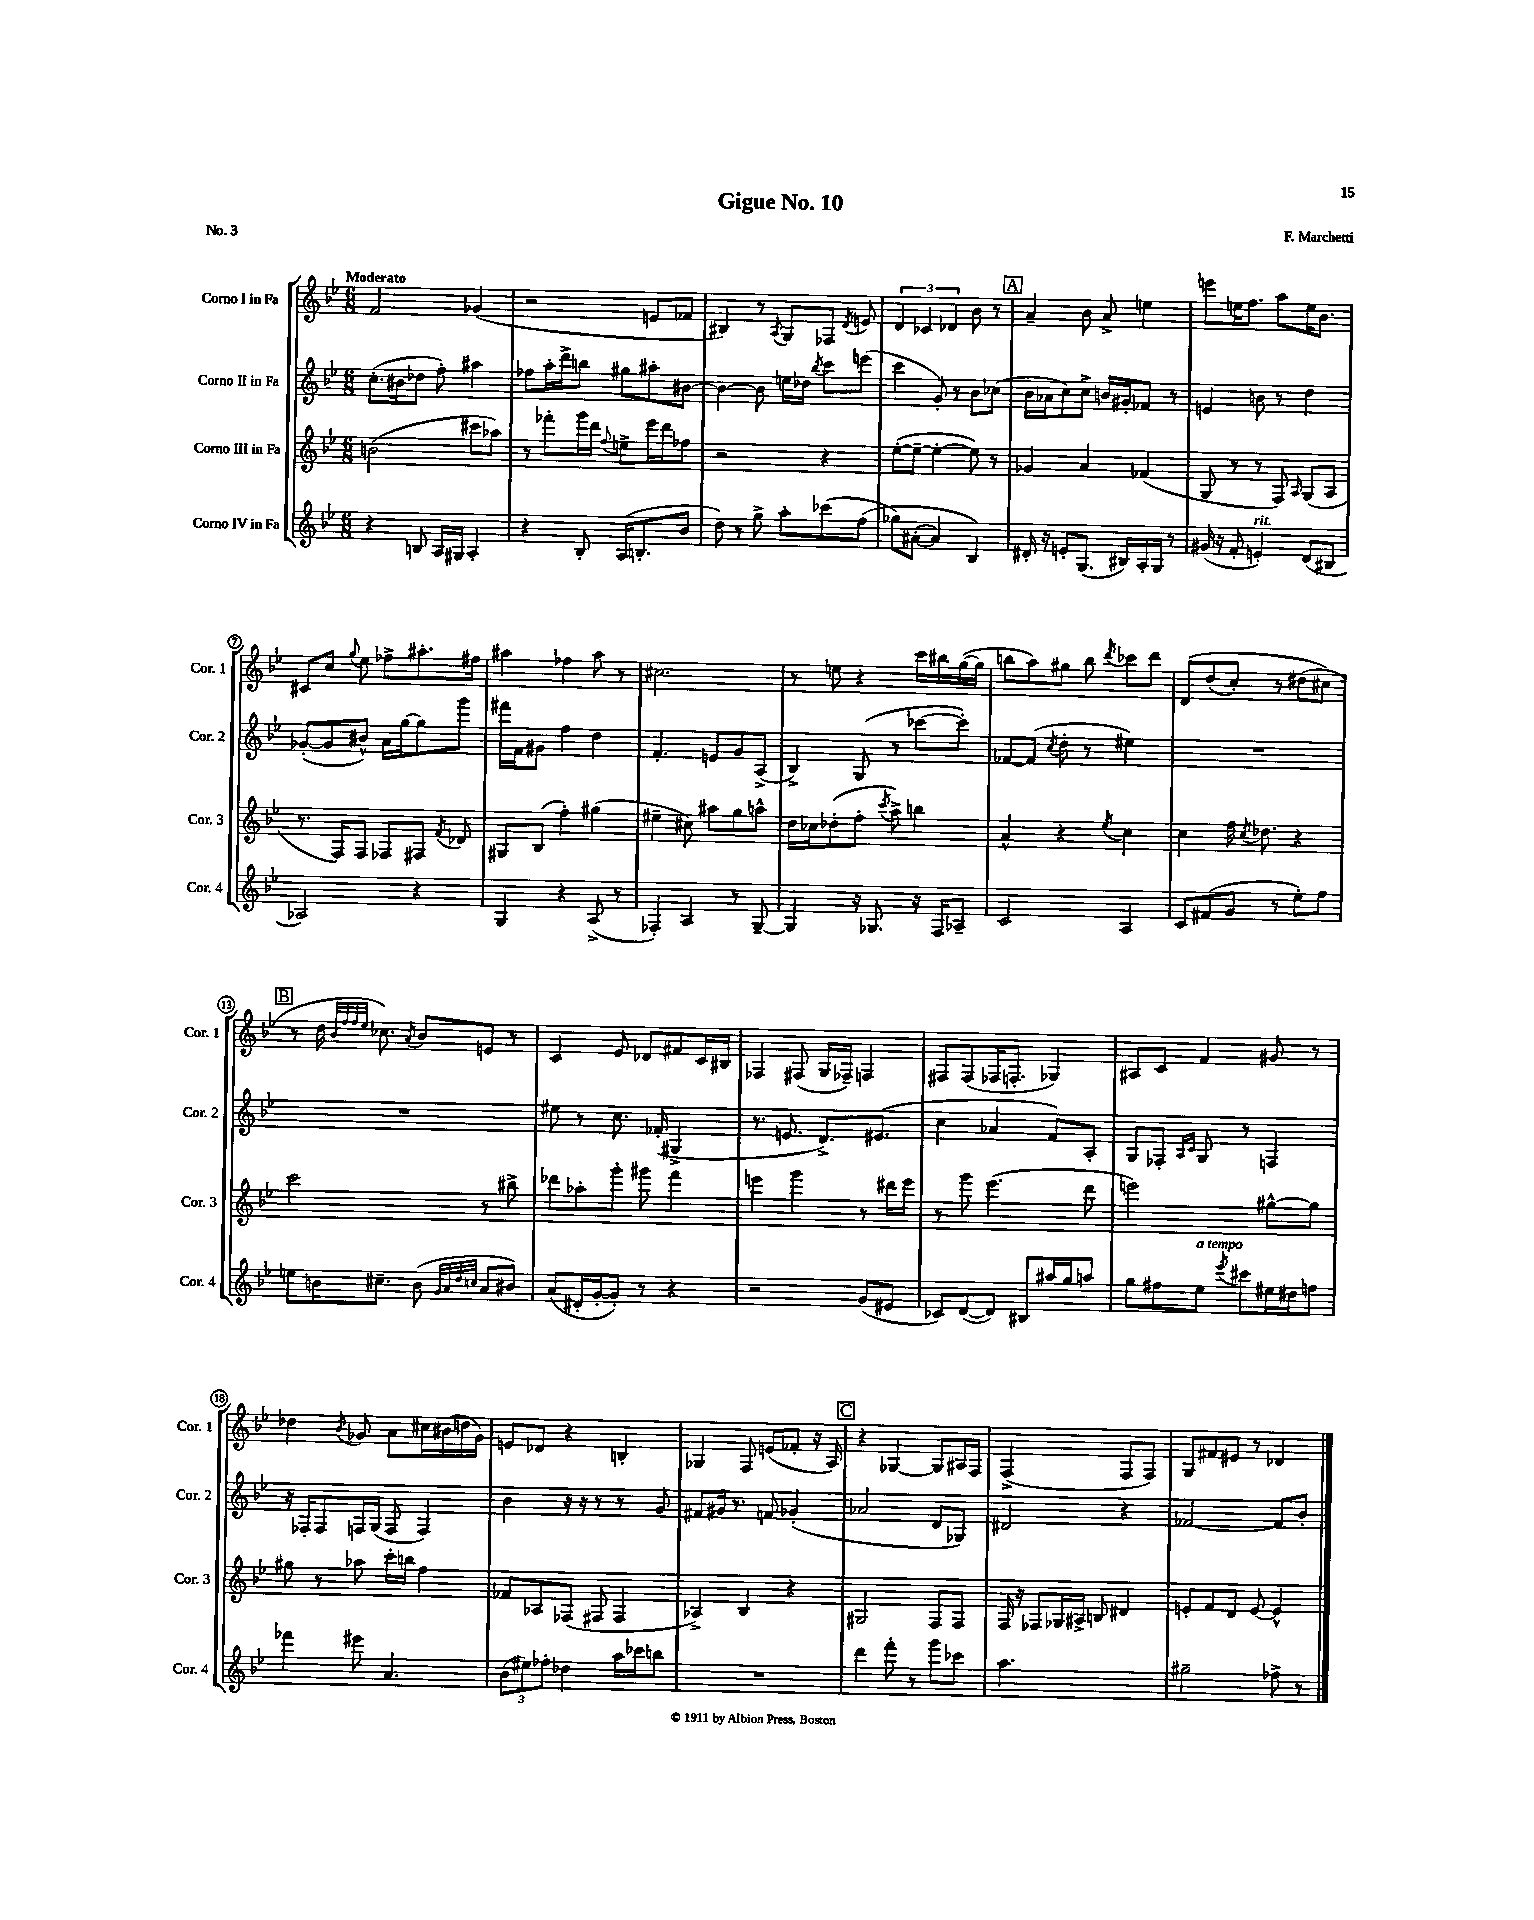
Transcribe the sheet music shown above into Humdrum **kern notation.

**kern	**kern	**kern	**kern
*part4	*part3	*part2	*part1
*staff4	*staff3	*staff2	*staff1
*I"Corno IV in Fa	*I"Corno III in Fa	*I"Corno II in Fa	*I"Corno I in Fa
*I'Cor. 4	*I'Cor. 3	*I'Cor. 2	*I'Cor. 1
*clefG2	*clefG2	*clefG2	*clefG2
*k[b-e-]	*k[b-e-]	*k[b-e-]	*k[b-e-]
*M6/8	*M6/8	*M6/8	*M6/8
=1	=1	=1	=1
!	!	!	!LO:TX:a:B:t=Moderato
4r	(2bn\	(8.cc'\L	2f/
.	.	16b#X\k	.
8Bn/	.	8dd-X\J	.
16A/LL	.	8ff'\)	.
16G#X/JJ	.	.	.
4A'/	8ccc#X\L	4aa#X\	(4g-X/
.	8aa-X\J)	.	.
=2	=2	=2	=2
4r	8r	8ff-X\L	2r
.	8fff-X'\L	16aa'\L	.
.	.	16ddd^\J	.
8B-'/	16ggg\L	8bbn\J	.
.	16ddd\JJ	.	.
.	8qqff/	.	.
(16A/KL	8een^\L	8gg#X\L	.
8.Bn'/	.	.	.
.	16eee-\L	8aa#X'\	8en/L
.	16ddd\J	.	.
8b-/J	8ff-X\J	[8b#X\J	8f-X/J
=3	=3	=3	=3
8dd\)	2r	4b#\_	4B#X/)
8r	.	.	.
8gg^\	.	8b#\]	8r
.	.	.	8qA/
8aa'\L	.	16een\LL	8G/L
.	.	16dd-X\JJ	.
.	.	8qbb-/	.
(8ccc-X\	4r	8ccc\L	8F-X/J
.	.	.	8qd/
(8ff\J	.	(8eeen\J	8en/
=4	=4	=4	=4
8gg-X\L)	([8ee-'\L	4ccc\	6d/
([8a#X'\J	8ee-~\J_	.	.
.	.	.	6c-X/
4a#/])	4ee-'\_	8g'/)	.
.	.	.	6d-X/
.	.	8r	.
4B-/)	8ee-\])	8b-\L	8b-\
.	8r	(8cc-X\J	8r
!!LO:REH:place=s1:t=A
=5	=5	=5	=5
16d#X'/	4g-X/	16b-\LL	4a~/
16r	.	16a-X\J	.
8en'/L	.	8cc\)	.
(8.G/J	4a/	8cc^\J	8b-\
.	.	16bn/LL	8a^/
16B#X/LL)	.	16g#X'/J	.
16A'/	(4f-X/	8f-X/J	4een\
16G/JJ	.	.	.
8r	.	8r	.
=6	=6	=6	=6
(16g#X/	8G/	4en/	8eeen\L
16r	.	.	.
8f'/	8r	.	16een\K
.	.	.	8.ff\J
!LO:TX:a:i:t=rit.	!	!	!
4en'/)	8r	8bn\	.
.	8F/)	8r	8aa\L
.	16qqA/	.	.
(8d/L	(8G/L	4dd\	16ee\K
.	.	.	8.b-\J
8B#X/J	8A/J	.	.
!!LO:LB:g=z
=7	=7	=7	=7
2A-X/)	8.r	([8g-X'/L	8c#X/L
.	.	8g-/]	8cc/J
.	16F/KL)	.	.
.	.	.	8qqgg/
.	8F/J	8b#X^^/J)	8ee-\
.	8F-X/L	16a\LL	8ff-X^\L
.	.	[16gg\J	.
4r	8F#X/J	8gg\]	8.aa#X'\
.	8qf/	.	.
.	8d-X/	8ggg\J	.
.	.	.	16ff#X\Jk
=8	=8	=8	=8
4G/	8G#X/L	16fff#X\LL	4aa#X\
.	.	16f\J	.
.	(8B-/J	8g#X\J	.
4r	4ff'\)	4ff\	4ff-X\
(8A^/	(4gg#X\	4dd\	8aa#\
8r	.	.	8r
=9	=9	=9	=9
4F-X'/)	4ee#X~\	4.f'/	2.cc#X\
4A/	8cc#X\)	.	.
.	8aa#X\L	8en/L	.
8r	8gg\	8g/	.
[8G~/	8aan^^\J	(8A^/J	.
=10	=10	=10	=10
4G/]	16dd\LL	4B-^/)	8r
.	16cc-X\J	.	.
.	(8dd-X'\	.	8een\
16r	8ff'\J	(8G/	4r
8.G-X/	.	.	.
.	8qccc/	.	.
.	8aa^\)	8r	.
16r	4bbn\	[8ccc-X\L	16ccc\LL
16F/KL	.	.	16bb#X\
8A-X~/J	.	8ccc-'\J])	([16gg\
.	.	.	16gg\JJ]
=11	=11	=11	=11
2c/	4a^^/	[8f-X/L	8bbn\L
.	.	(8f-/J]	8aa\)
.	.	8qcc/	.
.	4r	8dd'\	8gg#X\J
.	.	8r	8bb\
.	8qee-/	.	8qddd/
4A/	4cc\	4ee#X\)	8ccc-X\L
.	.	.	8ddd\J
=12	=12	=12	=12
8c/L	4cc\	2.r	(8d/L
(8f#X/	.	.	(8dd/
8g/J	16ff\	.	8cc'/J)
.	8qcc/	.	.
.	8.dd-X\	.	.
8r	.	.	8r
8ee-'\L)	4r	.	(8dd#X\L
8ff\J	.	.	8cc#X\J)
!!LO:LB:g=z
!!LO:REH:place=s1:t=B
=13	=13	=13	=13
8een\L	2ccc\	2.r	8r
16bn\K	.	.	16dd\
.	.	.	32qqb-/LLL
.	.	.	32qqff/
.	.	.	32qqff/
.	.	.	32qqee-/JJJ
8.cc#X~\J	.	.	8.cc-X\)
.	.	.	8qa/
(8b\	.	.	8b-/L
32qqg/LLL	.	.	.
32qqa/	.	.	.
32qqdd/	.	.	.
32qqccn/JJJ	.	.	.
8a/L	8r	.	8en/J
8b#X/J)	8bb#X^\	.	8r
=14	=14	=14	=14
(8a/L	8ddd-X\L	8ee#X\	4c/
16d#X'/L	8aa-X'\	8r	.
[16g'/J	.	.	.
8g'/J])	8ggg'\J	8.cc\	8e-/
8r	8ggg#X\	.	8d-X/L
.	.	(16f-X'/	.
4r	4fff\	4G#X^/	8f#X/
.	.	.	16c/L
.	.	.	16B#X/JJ
=15	=15	=15	=15
2r	4eeen\	8.r	4F-X/
.	.	8.en/	.
.	4ggg\	.	(8F#X/
.	.	8.d^/L)	16G/LL
.	.	.	16F-X~/JJ)
(8g/L	8r	.	4Fn/
.	.	(8.e#X/J	.
8e#X/J	16ddd#X\LL	.	.
.	16eee\JJ	.	.
=16	=16	=16	=16
8c-X/L)	8r	4cc\	8F#X/L
([8d/	8ggg\	.	(8F#/
8d/J])	(4.eee-\	4a-X/	16F-X/K
.	.	.	8.Fn'/J
8B#X/L	.	.	.
16aa#X/L	.	8f/L)	4G-X/)
16gg/J	.	.	.
8aan/J	8ddd\	8A'/J	.
=17	=17	=17	=17
8gg\L	2eeen\)	8G/L	8A#X/L
8ff#X\	.	8F-X'/J	8c/J
.	.	16qqA/LL	.
.	.	16qqc/JJ	.
!LO:TX:a:i:t=a tempo	!	!	!
8ee-\J	.	8G/	4f/
8qeee-/	.	.	.
8ccc#X\L	.	8r	.
16ee#X\L	[8gg#X^^\L	4Fn/	8g#X/
16dd#X\J	.	.	.
8ffn\J	8gg#\J]	.	8r
!!LO:LB:g=z
=18	=18	=18	=18
4fff-X\	8gg#X\	16r	4dd-X\
.	.	16F-X'/KL	.
.	8r	8F-/	.
.	.	.	8qb-/
8eee#X\	8aa-X\	16Fn/L	8g-X/
.	.	(16G/JJ	.
4.a/	16ccc'\LL	8F/	8a\L
.	16bbn\JJ	.	.
.	4ff\	4F/)	16cc#X\L
.	.	.	(16b#X\
.	.	.	16ddn\
.	.	.	16g-\JJ)
=19	=19	=19	=19
(12b-\L	8f-X/L	4b-\	8en/L
12ee#X\)	.	.	.
.	8A-X/	.	8d-X/J
12ff-X'\J	.	.	.
4dd-X\	(8F-X/J	16r	4r
.	.	16r	.
.	8F#X/	8r	.
16aa\LL	4F#/	8r	4Bn'/
16ccc-X\J	.	.	.
8bbn\J	.	8g/	.
=20	=20	=20	=20
2.r	4A-X^/)	8f#X/L	4G-X/
.	.	16g#X/Jk	.
.	.	8.r	.
.	4B-/	.	8F/
.	.	8fn/	(8en/L
.	4r	(4g-X'/	8f-X'/J
.	.	.	16r
.	.	.	16A/)
!!LO:REH:place=s1:t=C
=21	=21	=21	=21
4ddd\	2G#X/	2a-X/	4r
8fff'\	.	.	[4G-X/
8r	.	.	.
8ggg\L	8F/L	8d/L	8G-/L]
8ccc-X\J	8F/J	8G-X/J)	16A#X/L
.	.	.	16F/JJ
=22	=22	=22	=22
2.aa\	16F/	2d#X/	(2F^/
.	16r	.	.
.	8F-X/L	.	.
.	16G-X/L	.	.
.	16A#X^/JJ	.	.
.	8Bn/	.	.
.	4d#X/	4r	8F/L
.	.	.	8F/J)
=23	=23	=23	=23
2gg#X~\	8en'/L	[2f-X/	8G/L
.	8f/	.	8f#X/
.	8d/J	.	8e#X/J
.	[8e/	.	8r
8ff-X^\	4e^^/]	8f-/L]	4d-X/
8r	.	8b-'/J	.
==	==	==	==
*-	*-	*-	*-
